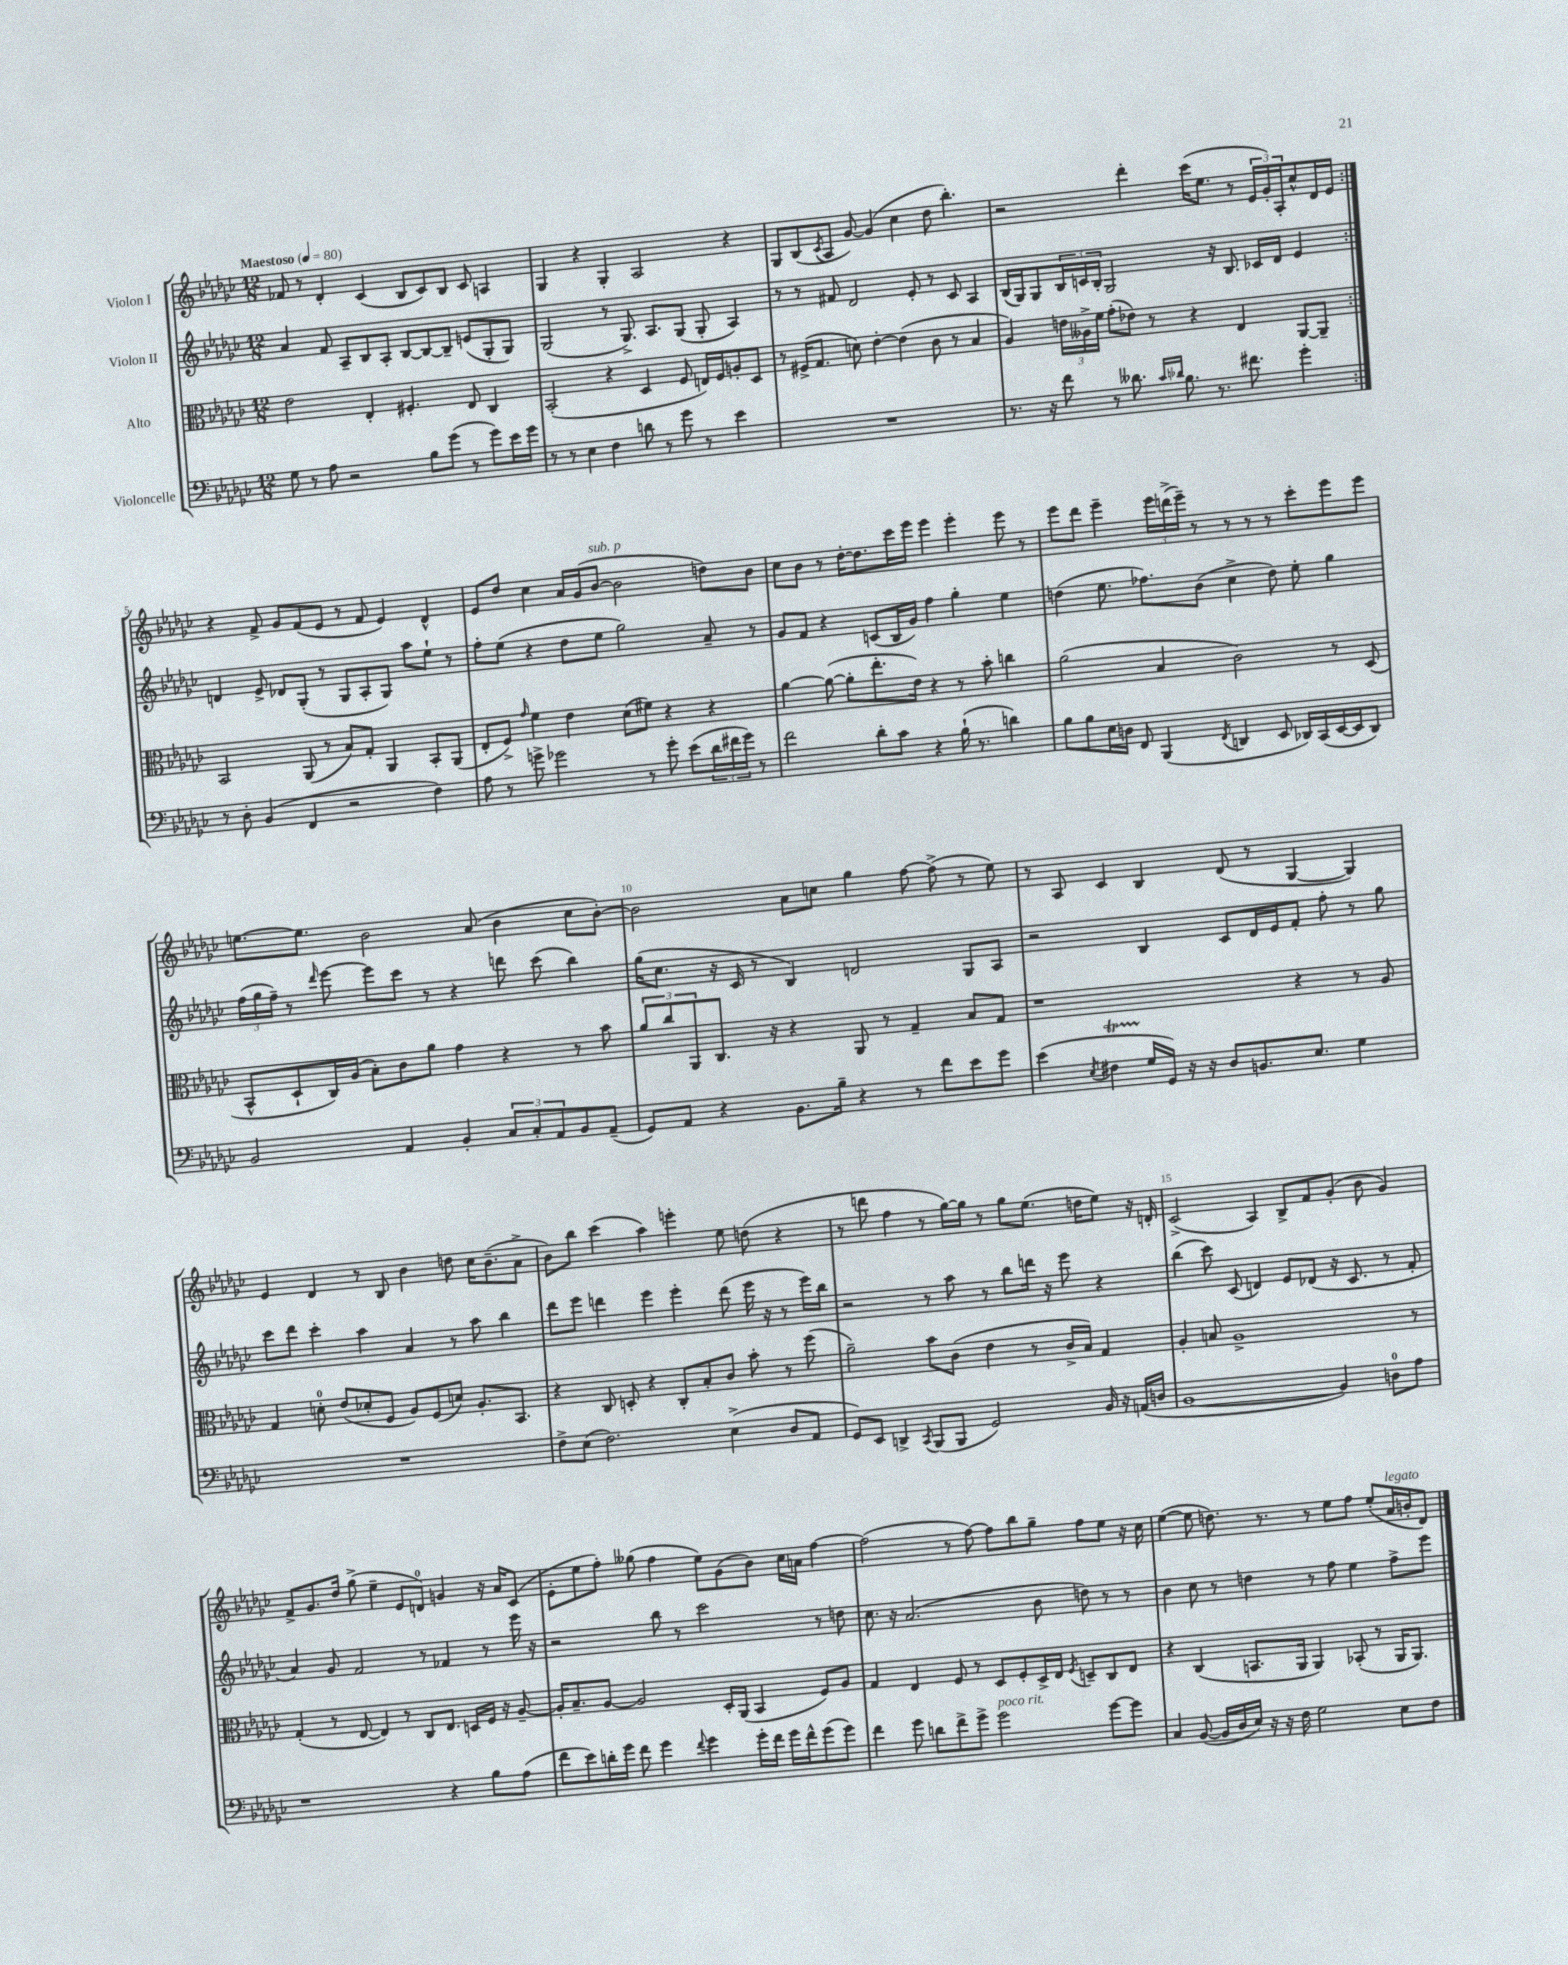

**kern	**kern	**kern	**kern
*staff4	*staff3	*staff2	*staff1
*clefF4	*clefC3	*clefG2	*clefG2
*k[b-e-a-d-g-c-]	*k[b-e-a-d-g-c-]	*k[b-e-a-d-g-c-]	*k[b-e-a-d-g-c-]
*M12/8	*M12/8	*M12/8	*M12/8
*MM80	*MM80	*MM80	*MM80
8G-	2e-	4a-	8f-
8r	.	.	8r
8A-	.	8f	4d-'
2r	.	8A-~	.
.	4E-'	8B-	(4c-
.	.	8A-'	.
.	4.F#'	[8B-	8B-
8B-	.	8B-_	8c-)
(8g-	.	8B-~]	8B-
8r	8E-	(8e	8c-
8g-)	4C-	8G-'	4A
16e-	.	8G-)	.
16g-	.	.	.
=	=	=	=
8r	(2BB-'	(2G-	4G-
8r	.	.	.
4E-	.	.	4r
4F	4r	8r	4G-'
.	.	8.G-^)	.
8d	4D-	.	2A-
.	.	8.A-	.
8r	.	.	.
8g-	8F	(8G-	.
8r	16E)	8G-'	.
.	16F	.	.
4e-	8A'	4A-)	4r
.	8D-	.	.
=	=	=	=
1.r	8r	8r	8G-
.	(16F#^	8r	(8B-
.	8.G-	.	.
.	.	.	8qc-
.	.	8f#	8A-
.	8d)	2d-	[8g-)
.	[4e-'	.	(4g-]
.	(4e-]	.	4cc-
.	.	8e-'	.
.	8c-	8r	8dd-
.	8r	8c-	4.bb-')
.	4B-	4A-	.
=	=	=	=
8.r	4A-)	(16B-	2r
.	.	16G-)	.
.	.	8G-	.
16r	.	.	.
8f	24e	24B-	.
.	24A--^	24c	.
.	24f	24B-'	.
8r	(8g-'	2G-	.
8.d--	8e-)	.	4ddd-'
.	8r	.	.
16qqc-	.	.	.
16qqd-	.	.	.
8.B-	.	.	.
.	4r	.	(16ccc-
.	.	.	8.ee-
8.r	.	16r	.
.	.	8.B-	.
.	4E-	.	8r
8.f#	.	.	.
.	.	16c-	24e-
.	.	.	24g-')
.	.	16d-	.
.	.	.	24A-'
4g-'	[8AA-	4e-	8cc-^^
.	8AA-~]	.	16d-
.	.	.	16e-
=:|!	=:|!	=:|!	=:|!
8r	2BB-	4d	4r
8D-'	.	.	.
(4BB-	.	8e-^	8f^
.	.	8d-	8g-
4FF	(8AA-	(8G-'	(8f
.	8r	8r	8e-
2r	8B-)	8G-	8r
.	8G-'	8A-'	8f
.	4AA-	8G-)	4e-)
.	.	8aa-	.
4F)	8BB-'	8ee-`	4d-^^
.	(8AA-	8r	.
=	=	=	=
8A-	8E-'	8ff'	8e-
8r	8F^)	(8ee-	8dd-
.	16qqg-	.	.
8g^	4f	4r	4cc-
2g-	.	.	.
.	4e-	8dd-	16a-
.	.	.	(16g-
.	.	8ee-	[8b-
.	(8d-	2gg-)	2b-]
8r	8f#)	.	.
8g-'	4r	.	.
(8e-	.	.	.
24d-	4r	8a-~	8dd)
24f#	.	.	.
24g-)	.	.	.
8r	.	8r	8b-
=	=	=	=
2f	[4a-	8g-	8cc-
.	.	8f	8b-
.	(8a-_	4r	8r
.	8a-']	.	[16dd-'
.	.	.	8.dd-]
8d-'	8.ee-'	(8c	.
8c-	.	16B-	16ccc-
.	16e-)	16g-)	16eee-
4r	4r	4ff	4eee-
(16B-`	8r	4gg-'	4eee-'
8.r	.	.	.
.	8b-'	.	.
4d)	4cc	4ee-	8eee-
.	.	.	8r
=	=	=	=
8B-	(2a-	(4dd	8eee-
8B-	.	.	8ddd-
16E-	.	8.ee-	4eee-~
16D	.	.	.
8FF	.	.	.
.	.	8.ff-)	.
(4BBB-	4B-	.	24eee-
.	.	.	(24ddd^
.	.	.	24eee-~)
.	.	(8b-	8r
8qFF	.	.	.
4DD	2c-)	4cc-^	8r
.	.	.	8r
8EE-	.	8dd)	8r
16DD-)	.	8ee-'	8ccc-'
(16CC-	.	.	.
[16EE-	8r	4gg-	8eee-
16EE-]	.	.	.
8DD-)	(8D-	.	8eee-
=	=	=	=
2BB-	8BB-^^	(24ff	[8.ee
.	.	24gg-	.
.	.	24ff~)	.
.	8D-`	8r	.
.	.	.	8.ee]
.	.	16qqddd-	.
.	16C-)	[8eee-	.
.	(16A-	.	.
.	8B-')	8eee-]	2b-
4AA-	8c-	8ccc-	.
.	8a-	8r	.
4BB-'	4g-	4r	.
.	.	.	(8a-
12C-	4r	8ddd	4b-
12C-'	.	.	.
.	.	(8ccc-	.
12AA-	.	.	.
8BB-	8r	4bb-)	8cc-
(8AA-~	8b-	.	[8b-')
=	=	=	=
8GG-)	12a-	(16gg-	2b-]
.	.	8.cc-	.
.	12cc-	.	.
8AA-	.	.	.
.	12AA-	.	.
4r	8.C-	16r	.
.	.	16c-	.
.	.	8r	.
.	16r	.	.
8.BB-	4r	4B-)	8a-
.	.	.	8cc
16B-~	.	.	.
4r	8AA-	2d	4gg-
.	8r	.	.
8r	4G-~	.	[8ff
8f	.	.	(8ff^]
8e-	8B-	8G-	8r
8g-	8G-	8A-	8ee-)
=	=	=	=
(4e-	1r	2r	8r
.	.	.	8A-
8qE-	.	.	.
4F#	.	.	4c-
16G-	.	4B-	4B-
16GG-)	.	.	.
16r	.	.	.
16r	.	.	.
8D-	.	8c-	(8d-
8.BB	.	16d-	8r
.	.	16e-	.
.	4r	8f'	[4G-
8.E-	.	.	.
.	.	8ff'	.
4G-	8r	8r	4G-])
.	8A-	8gg-	.
=	=	=	=
1.r	4G-	8ccc-	4e-
.	.	8ddd-	.
.	8d'	4ccc-'	4d-
.	(8e-	.	.
.	8d-'	4aa-	8r
.	8F	.	8B-
.	8A-)	4a-	4b-
.	(8F	.	.
.	8d)	8r	8dd
.	8.A-'	8aa-	16cc-
.	.	.	(8.b-~
.	.	4bb-	.
.	8.BB-	.	.
.	.	.	8a-^
=	=	=	=
8F^	4r	8ddd-	8b-)
(8E-	.	8eee-	8bb-
2.F)	8C-	4ddd	(4ccc-
.	8D'	.	.
.	4r	4eee-	4aa-)
.	8C-'	4eee-'	4eee'
.	8B-'	.	.
(4E-^	8c-	(8ddd	8ee-
.	8b-'	16eee-	(8dd
.	.	16r	.
8D-	8r	8r	4r
8AA-	(8ff	16eee-)	.
.	.	16bb-	.
=	=	=	=
8GG-)	2a-~)	2r	8r
8EE-	.	.	8ddd
4DD^	.	.	4ff
8qCC-	.	.	.
(8BBB-	8b-	8r	8r
8BBB-	(8c-	8aa-	[16gg-)
.	.	.	16gg-]
2GG-)	4e-	8r	8r
.	.	8bb-	8gg-
.	8r	16ddd	(8.ee-
.	.	16r	.
.	16c-^	8eee-	.
.	16B-)	.	16dd
16BB-	4G-	4r	8ee-)
16r	.	.	.
(16AA	.	.	16r
16D	.	.	16d'
=	=	=	=
[1BB-	4A-'	(4bb-	(2c-^
.	8B	8ccc-)	.
.	1A-^	(8c-	.
.	.	4d)	4A-)
.	.	8e-	8B-^
.	.	(8d-	8f
4BB-])	.	16r	(8g-'
.	.	8.c-	.
.	.	.	8b-
8D	.	8r	4g-)
8A-	8r	8f'	.
=	=	=	=
1r	(4G-'	4a-)	8f^
.	.	.	8.g-
.	8r	8g-	.
.	.	.	16dd-
.	[8E-	2f	(8gg-^
.	4E-])	.	4ee-~
.	8r	.	8e-
.	8C-	8r	8d)
4r	8.E-	4f-	4g
.	16D	.	.
8B-	16F	8r	16r
.	16r	.	16a-
(8A-	[8A-~	16eee-	(8c-
.	.	16r	.
=	=	=	=
8f	16A-']	2r	8e-'
.	8.B-~	.	.
8e-)	.	.	8ee-
16d'	[8A-	.	8ff')
16g-	.	.	.
8f	2A-]	.	(8gg--
4g-	.	8bb-	4ff
.	.	8r	.
8qqf	.	.	.
4g-	.	2ccc-	8ee-)
.	16D-'	.	(8g-
.	(16AA-	.	.
16g-'	4BB-	.	8b-)
16f	.	.	.
16g-	.	.	16cc-
16f^^	.	.	16a
(8g-	8F)	8r	[4ff
8g-)	8A-	8dd	.
=	=	=	=
4f	4G-	8.cc-	(2ff]
.	.	16r	.
8g-	4E-	(2.a-	.
8d	.	.	.
8f^	8F	.	8r
8g-^	8r	.	[8ff)
2g-	8D-	.	8ff]
.	8F'	.	8bb-
.	16D-^	8b-	8gg-~
.	16E-	.	.
.	8qF	.	.
.	8D~	8dd)	8ff
[8g-	8C-	8r	8ee-
8g-]	8E-	8r	16r
.	.	.	16cc-
=	=	=	=
4C-	4r	4b-	([4ee-
([8BB-	(4C-	8cc-	8ee-]
16BB-]	.	8r	8.dd)
16D-	.	.	.
16E-)	8.BB	4dd	.
16r	.	.	8.r
16r	.	.	.
16F	16AA-	.	.
2G-	4AA-)	8r	8r
.	.	8ff	8ee-
.	(8BB-'	4ee-	8ff
.	8r	.	(8ee-'
8E-	16AA-	8ff^	16a-
.	8.AA-)	.	16b'
8F	.	8eee-	8d-)
==	==	==	==
*-	*-	*-	*-
